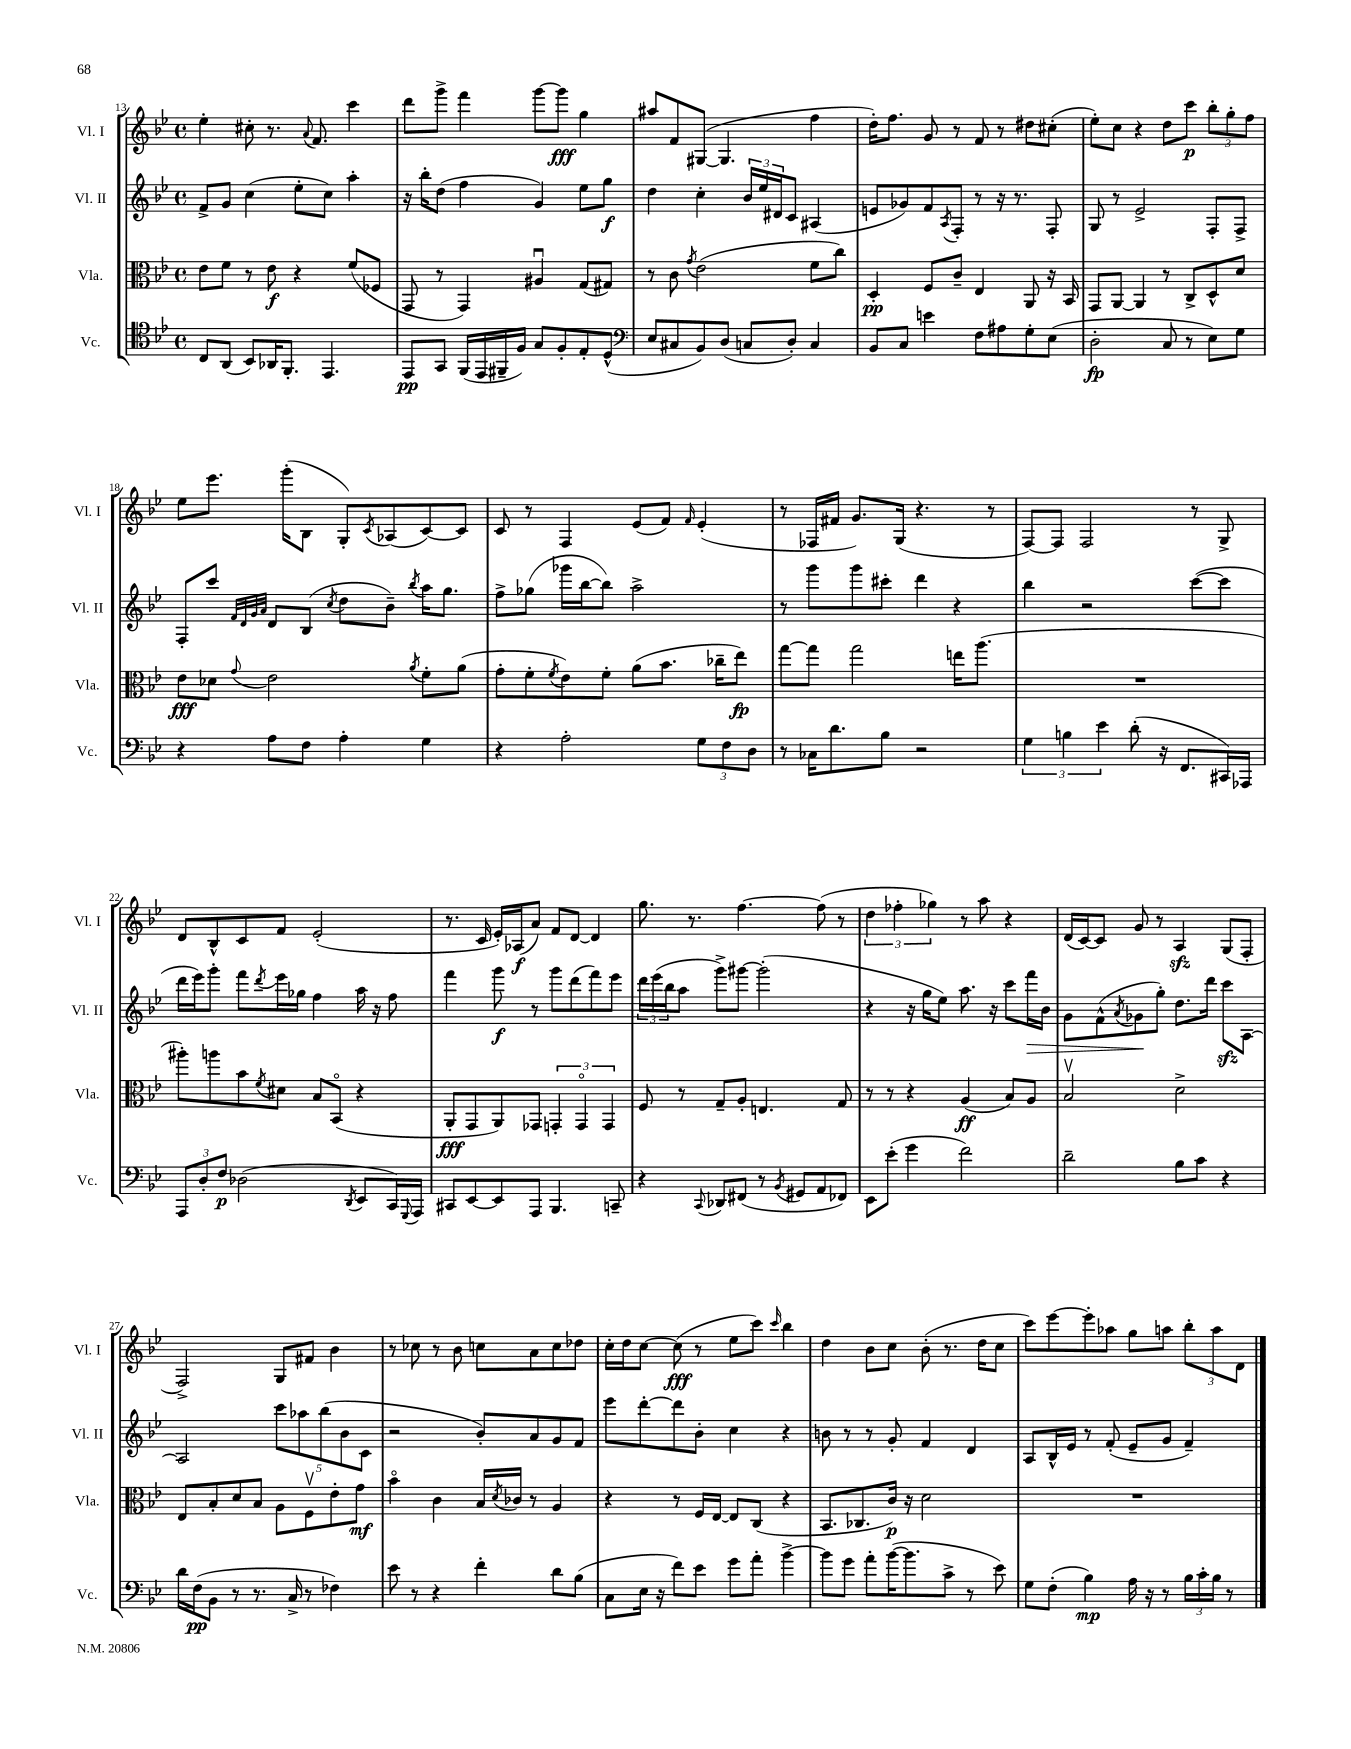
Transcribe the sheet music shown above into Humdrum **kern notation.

**kern	**kern	**kern	**kern
*staff4	*staff3	*staff2	*staff1
*clefC4	*clefC3	*clefG2	*clefG2
*k[b-e-]	*k[b-e-]	*k[b-e-]	*k[b-e-]
*M4/4	*M4/4	*M4/4	*M4/4
*met(c)	*met(c)	*met(c)	*met(c)
8C/L	8e-\L	8f^/L	4ee-'\
(8AA/J	8f\J	8g/J	.
8BB-/L)	8r	(4cc\	8cc#'\
16AA-/K	8e-\	.	8.r
8.FF'/J	.	.	.
.	4r	8ee-'\L	.
.	.	.	8qqa/
.	.	.	8.f/
4.EE-/	.	8cc\J)	.
.	(8f/L	4aa'\	4ccc\
.	8F-/J	.	.
=	=	=	=
8EE-/L	8GG/	16r	8ddd\L
.	.	16bb-'\LK	.
8GG/J	8r	(8dd\J	8ggg^\J
(16FF/LL	4GG/)	4ff\	4fff\
16EE-/	.	.	.
16FF#~/	.	.	.
16F/JJ)	.	.	.
8G/L	4A#u/	4g/)	[8ggg\L
8F'/	.	.	8ggg\]J
8E-'/	(8G/L	8ee-\L	4gg\
(8D^^/J	8G#/J)	8gg\J	.
=	=	=	=
*clefF4	*	*	*
8E-/L	8r	4dd\	8aa#/L
8C#/	8c\	.	8f/
.	8qg/	.	.
8BB-/)	(2e-\	4cc'\	([8G#/J
(8D/J	.	.	4.G#/]
8C/L	.	24b-/LL	.
.	.	24ee-/	.
.	.	24d#/J	.
8D'/J)	.	8c/J	.
4C/	8f\L	(4A#/	4ff\
.	8cc\J)	.	.
=	=	=	=
8BB-/L	4D'/	8e/L	16dd'\LK)
.	.	.	8.ff\J
8C/J	.	8g-/)	.
4e\	8F/L	8f/	8g/
.	.	8qA/	.
.	8c~/J	8F'/J	8r
8F\L	4E-/	8r	8f/
8A#\	.	16r	8r
.	.	8.r	.
8G'\	8AA/	.	8dd#\L
(8E-\J	16r	8F'/	(8cc#'\J
.	16BB-/	.	.
=	=	=	=
2D'\	8GG/L	8G/	8ee-'\L)
.	[8AA/J	8r	8cc\J
.	4AA/]	2e-^/	4r
8C/	8r	.	8dd\L
8r	8C^/L	.	8ccc\J
8E-\L)	8D^^/	8F'/L	12bb-'\L
.	.	.	12gg'\
8G\J	8d/J	8F^/J	.
.	.	.	12ff\J
=	=	=	=
4r	8e-\L	8F'/L	8ee-\L
.	8d-\J	8ccc/J	8.eee-\J
.	.	32qqf/LLL	.
.	.	32qqd/	.
.	.	32qqg/	.
.	8qqg/	32qqa/JJJ	.
8A\L	2e-\	8d/L	.
.	.	.	(16ggg'\LK
8F\J	.	(8B-/J	8B-\J
.	.	8qcc/	.
4A'\	.	8dd\L	8G'/L)
.	.	.	8qc/
.	.	8b-~\J)	(8A-/
.	8qa/	8qbb-/	.
4G\	8f'\L	16aa\LK	[8c/)
.	.	8.gg\J	.
.	(8a\J	.	8c/]J
=	=	=	=
4r	8g'\L	8ff^\L	8c/
.	8f'\	(8gg-\J	8r
.	8qf/	.	.
2A'\	8e-\)	16ggg-\LL	4F/
.	.	[16bb-\J	.
.	8f'\J	8bb-\]J)	.
.	(8a\L	2aa^\	(8e-/L
.	8.b-\J	.	8f/J)
.	.	.	16qqf/
12G\L	.	.	(4e-'/
.	16cc-~\LK	.	.
12F\	.	.	.
.	8ee-\J)	.	.
12D\J	.	.	.
=	=	=	=
8r	[8gg\L	8r	8r
16C-\LK	8gg\]J	8ggg\L	16F-/LL
8.d\	.	.	16f#/JJ
.	2gg\	8ggg\	8.g/L)
8B-\J	.	8ccc#'\J	.
.	.	.	(16G/Jk
2r	.	4ddd\	4.r
.	16ee\LK	4r	.
.	(8.aa\J	.	.
.	.	.	8r
=	=	=	=
6G\	1r	4bb-\	[8F/L)
.	.	.	8F/]J
6B\	.	.	.
.	.	2r	2F/
6e-\	.	.	.
(8d'\	.	.	.
16r	.	.	.
8.FF/L	.	.	.
.	.	([8ccc\L	8r
16CC#/L)	.	8ccc\]J	8G^/
16AAA-/JJ	.	.	.
=	=	=	=
12AAA/L	8aa#'\L)	16ddd\LL	8d/L
.	.	16eee-\J)	.
12D'/	.	.	.
.	8aa\	8ggg'\J	8B-^^/
12F/J	.	.	.
(2D-\	8b-\	8fff\L	8c/
.	8qf/	8qddd/	.
.	8d#\J	16eee-\L	8f/J
.	.	16gg-\JJ	.
.	8B-/L	4ff\	(2e-'/
.	(8BB-o/J	.	.
8qDD/	.	.	.
8EE-/L	4r	16aa\	.
.	.	16r	.
16CC/L)	.	8ff\	.
8qqGGG/	.	.	.
16AAA/JJ	.	.	.
=	=	=	=
8CC#/L	8AA'/L	4fff\	8.r
[8EE-/	8GG/	.	.
.	.	.	16c/
8EE-/]	8AA/)	8ggg\	16e-'/LL)
.	.	.	(16A-/J
8AAA/J	8GG-/J	8r	8a/J)
4.BBB-/	6GG'/	8ggg\L	8f/L
.	.	(8ddd\	[8d/J
.	6GGo/	.	.
.	.	8fff\)	4d/]
.	6GG/	.	.
8CC~/	.	8eee-\J	.
=	=	=	=
4r	8F/	24ddd\LL	8.gg\
.	.	(24eee-\	.
.	.	24bb-\J	.
.	8r	8aa\J	.
.	.	.	8.r
8qqCC/	.	.	.
8DD-/L	8G~/L	8ggg^\L)	.
(8FF#/J	8A'/J	[8ggg#\J	[4.ff\
8r	4.E/	(2ggg#'\]	.
8qBB-/	.	.	.
8GG#/L	.	.	.
8AA/	.	.	(8ff\]
8FF-/J)	8G/	.	8r
=	=	=	=
8EE-\L	8r	4r	6dd\
(8e-'\J	8r	.	.
.	.	.	6ff-'\
4g\	4r	16r	.
.	.	16gg\LK	.
.	.	.	6gg-\)
.	.	8ee-\J)	.
2f\)	(4A/	8.aa\	8r
.	.	.	8aa\
.	.	16r	.
.	8B-/L)	8ccc\L	4r
.	8A/J	16fff\L	.
.	.	16b-\JJ	.
=	=	=	=
2d~\	2B-v/	8g\L	(16d/LL
.	.	.	[16c/J)
.	.	(8f^^\	8c/]J
.	.	8qa/	.
.	.	8g-\	8g/
.	.	8gg'\J)	8r
8B-\L	2d^\	8.dd\L	4A/
8c\J	.	.	.
.	.	16ddd\Jk	.
4r	.	8ccc\L	(8G/L
.	.	[8A\J	8F'/J
=	=	=	=
16d\LL	8E-/L	2A/]	2F^/)
(16F\J	.	.	.
8BB-\J	8B-'/	.	.
8r	8d/	.	.
8.r	8B-/J	.	.
.	8A\L	10ccc\L	8G/L
16C^/	.	.	.
.	.	10aa-\	.
8r	8Fv\	.	8f#/J
.	.	(10bb-\	.
4F-\)	8e-'\	.	4b-\
.	.	10b-\	.
.	8g\J	.	.
.	.	10c\J	.
=	=	=	=
8e-\	4b-o\	2r	8r
8r	.	.	8cc-\
4r	4c\	.	8r
.	.	.	8b-\
4f'\	16B-/LL	8b-'/L)	8cc\L
.	8qd/	.	.
.	16c-/JJ	.	.
.	8r	8a/	8a\
8d\L	4A/	8g/	8cc\
(8B-\J	.	8f/J	8dd-\J
=	=	=	=
8C\L	4r	8eee-\L	16cc'\LL
.	.	.	16dd\J
16E-\Jk	.	[8ddd'\	[8cc\J
16r	.	.	.
8f\L)	8r	8ddd\]	(8cc\]
8e-\J	16F/LL	8b-'\J	8r
.	[16E-/JJ	.	.
8g\L	8E-/]L	4cc\	8ee-\L
8a'\J	(8C/J	.	8ccc\J)
.	.	.	16qqccc/
[4b-^\	4r	4r	4bb-\
=	=	=	=
8b-\]L	8.BB-/L	8b\	4dd\
8g\J	.	8r	.
.	8.C-/	.	.
8a'\L	.	8r	8b-\L
([16b-\K	16c/Jk)	8g'/	8cc\J
8.b-\]	16r	.	.
.	2d\	4f/	(8b-'\
8c^\J	.	.	8.r
8r	.	4d/	.
.	.	.	16dd\LK
8e-\)	.	.	8cc\J
=	=	=	=
8G\L	1r	8A/L	8ccc\L)
(8F'\J	.	16B-^^/L	[8eee-\
.	.	16e-/JJ	.
4B-\)	.	8r	8eee-'\]
.	.	(8f'/	8aa-\J
16A\	.	8e-~/L	8gg\L
16r	.	.	.
8r	.	8g/J	8aa\J
24B-\LL	.	4f~/)	12bb-'\L
24c'\	.	.	.
24B-\JJ	.	.	12aa\
8r	.	.	.
.	.	.	12d\J
==	==	==	==
*-	*-	*-	*-
